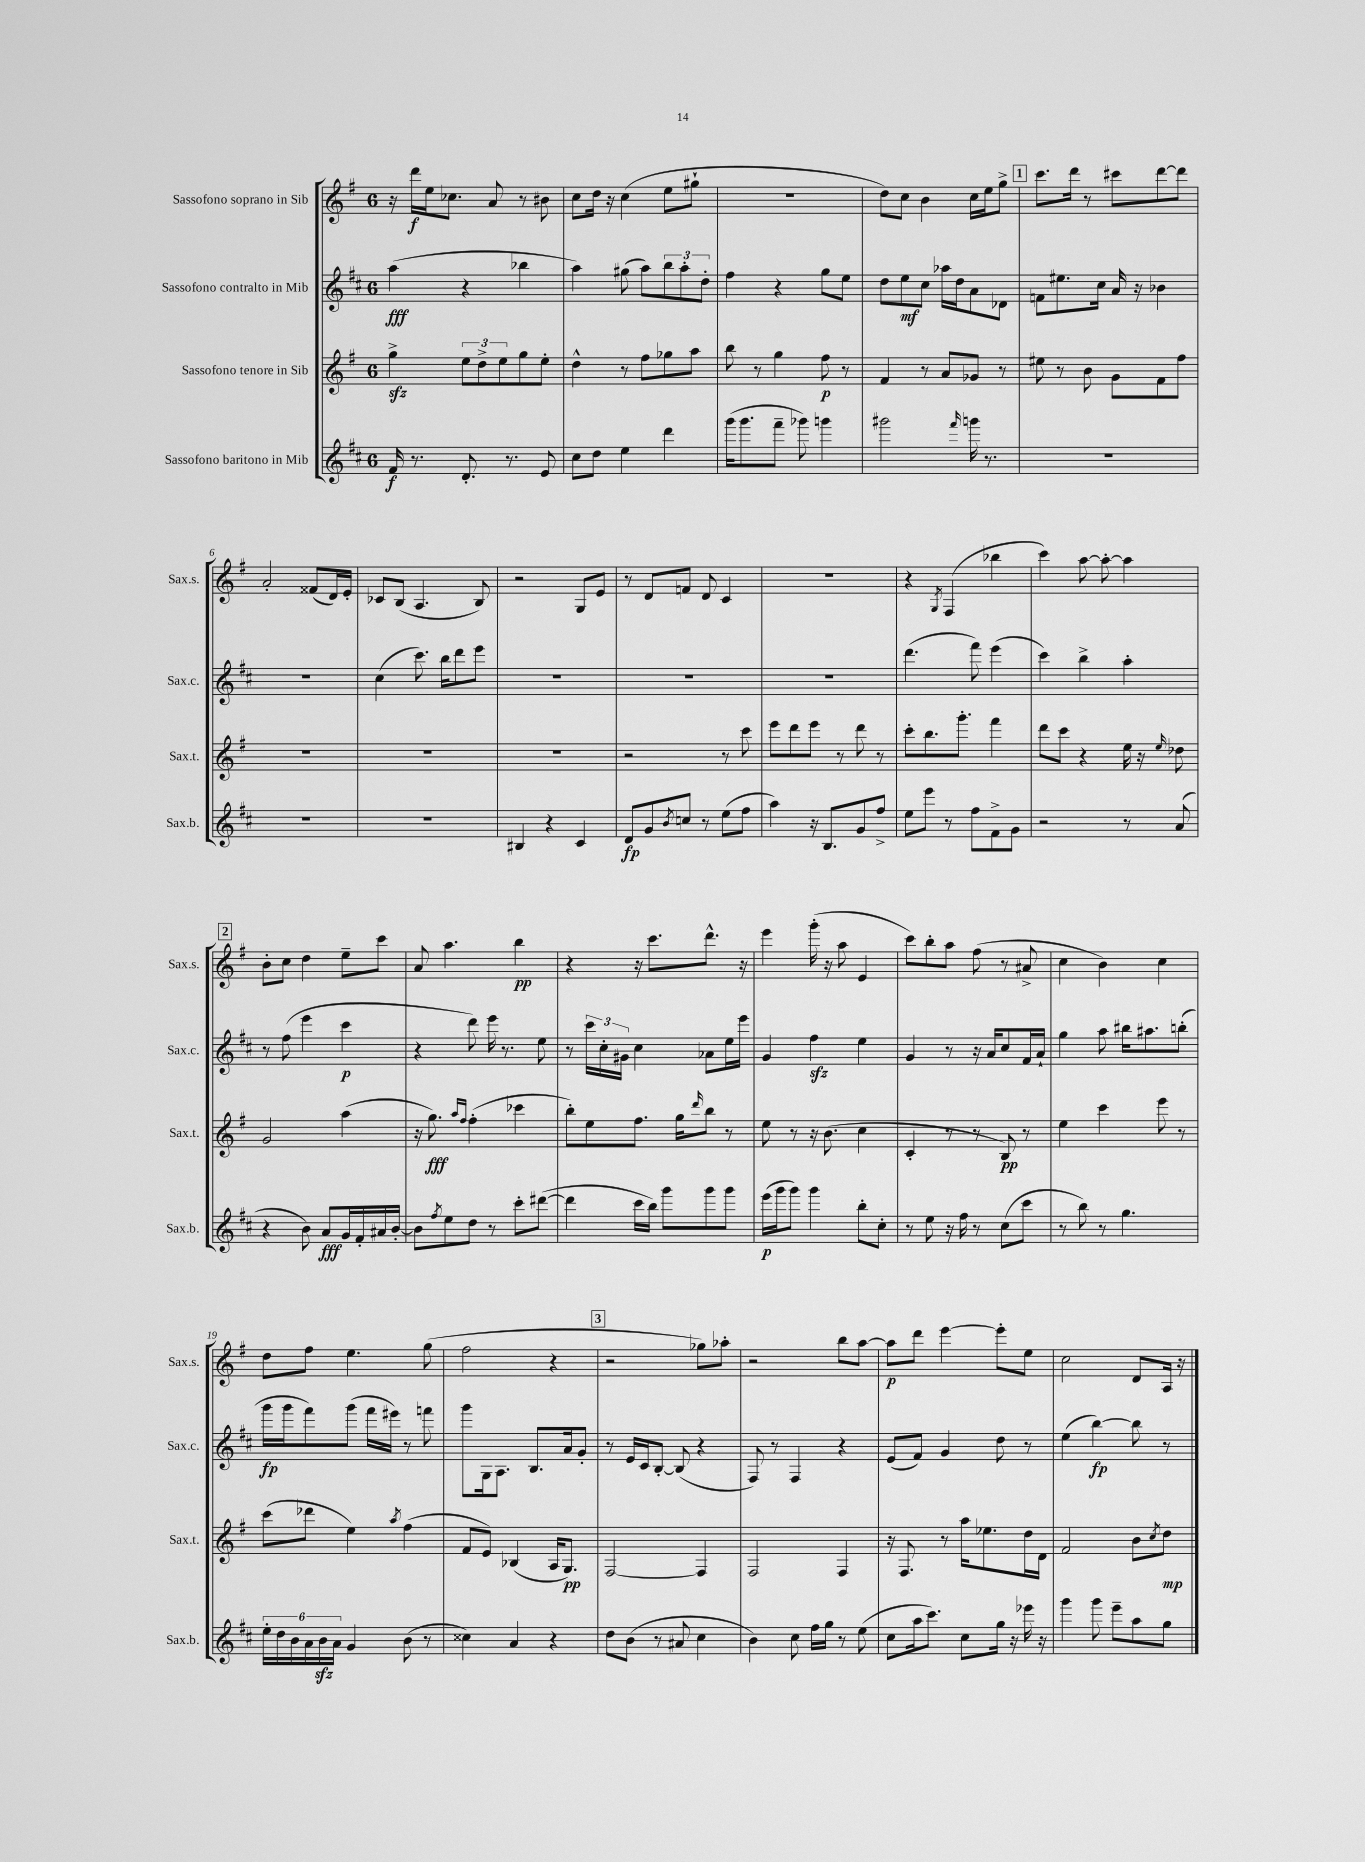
<<
\new StaffGroup <<
\new Staff = "s0" \with { instrumentName = "Sassofono soprano in Sib" shortInstrumentName = "Sax.s." } {
    \clef treble \key g \major \once \override Staff.TimeSignature.style = #'single-digit \time 6/8
    r16 d'''16\f e''16 ces''8. a'8 r8 bis'8 |
    c''8 d''16 r16 c''4( e''8 gis''8-! |
    R2. |
    d''8) c''8 b'4 c''16 e''16 g''8-> |
    \mark \markup { \box "1" } c'''8. d'''16 r8 cis'''8 d'''8~ d'''8 |
    a'2-. fisis'8( d'16) e'16-. |
    ces'8 b8( a4. b8) |
    r2 g8 e'8 |
    r8 d'8 f'8 d'8 c'4 |
    R2. |
    r4 \acciaccatura { g8 } fis4( bes''4 |
    c'''4) a''8~ a''8~-. a''4 |
    \mark \markup { \box "2" } b'8-. c''8 d''4 e''8-- c'''8 |
    a'8 a''4. b''4\pp |
    r4 r16 c'''8. d'''8.-^ r16 |
    e'''4 g'''16-.( r16 a''8 e'4 |
    c'''8) b''8-. a''8 fis''8( r8 ais'8-> |
    c''4 b'4) c''4 |
    d''8 fis''8 e''4. g''8( |
    fis''2 r4 |
    \mark \markup { \box "3" } r2 ges''8) aes''8-. |
    r2 b''8 a''8~ |
    a''8\p d'''8 e'''4~ e'''8-. e''8 |
    c''2 d'8 a16 r16 \bar "|." |
}
\new Staff = "s1" \with { instrumentName = "Sassofono contralto in Mib" shortInstrumentName = "Sax.c." } {
    \clef treble \key d \major \once \override Staff.TimeSignature.style = #'single-digit \time 6/8
    a''4\fff( r4 bes''4 |
    a''4) gis''8( a''8) \tuplet 3/2 { b''8 a''8-. d''8-. } |
    fis''4 r4 g''8 e''8 |
    d''8 e''8\mf cis''8 aes''16 d''16 a'8 des'8 |
    \mark \markup { \box "1" } f'8 eis''8. cis''16 a'16 r16 bes'4 |
    R2. |
    cis''4( cis'''8.) b''16 d'''8 e'''8 |
    R2. |
    R2. |
    R2. |
    d'''4.( fis'''8) e'''4( |
    cis'''4) b''4-> a''4-. |
    \mark \markup { \box "2" } r8 fis''8( e'''4 cis'''4\p |
    r4 d'''8) e'''16 r8. e''8 |
    r8 \tuplet 3/2 { cis'''16 cis''16-. gis'16 } cis''4 aes'8 e''16 e'''16 |
    g'4 fis''4\sfz e''4 |
    g'4 r8 r16 a'16 cis''8 fis'16 a'16-! |
    g''4 a''8 bis''16 ais''8. b''8-.( |
    g'''16\fp g'''16 fis'''8) g'''8( fis'''16 eis'''16) r8 f'''8 |
    g'''8 g16 a8. b8. a'16 g'8-. |
    \mark \markup { \box "3" } r8 e'16 cis'16 b8~-. b8( r4 |
    fis8) r8 fis4 r4 |
    e'8( fis'8) g'4 d''8 r8 |
    e''4( b''4~\fp) b''8 r8 \bar "|." |
}
\new Staff = "s2" \with { instrumentName = "Sassofono tenore in Sib" shortInstrumentName = "Sax.t." } {
    \clef treble \key g \major \once \override Staff.TimeSignature.style = #'single-digit \time 6/8
    g''4->\sfz \tuplet 3/2 { e''8 d''8-> e''8 } g''8 e''8-. |
    d''4-^ r8 fis''8 ges''8 a''8 |
    b''8 r8 g''4 fis''8\p r8 |
    fis'4 r8 a'8 ges'8 r8 |
    \mark \markup { \box "1" } eis''8 r8 b'8 g'8 fis'8 fis''8 |
    R2. |
    R2. |
    R2. |
    r2 r8 c'''8 |
    e'''8 d'''8 e'''8 r8 d'''8 r8 |
    c'''8-. b''8. g'''8.-. fis'''4 |
    d'''8 c'''8 r4 e''16 r16 \grace { e''16 } des''8 |
    \mark \markup { \box "2" } g'2 a''4( |
    r16 g''8.\fff) \grace { a''16 fis''16 } fis''4-.( ces'''4 |
    b''8-.) e''8 fis''8. g''16 \grace { d'''16 } b''8 r8 |
    e''8 r8 r16 b'8.( c''4 |
    c'4-. r8 r8 b8\pp) r8 |
    e''4 c'''4 e'''8 r8 |
    c'''8( des'''8 e''4) \acciaccatura { a''8 } fis''4( |
    fis'8 e'8) bes4( a16 g8.\pp) |
    \mark \markup { \box "3" } fis2~ fis4 |
    fis2 fis4 |
    r16 fis8. r8 a''16 ees''8. d''16 d'16 |
    fis'2 b'8 \acciaccatura { c''8 } d''8\mp \bar "|." |
}
\new Staff = "s3" \with { instrumentName = "Sassofono baritono in Mib" shortInstrumentName = "Sax.b." } {
    \clef treble \key d \major \once \override Staff.TimeSignature.style = #'single-digit \time 6/8
    fis'16\f r8. d'8.-. r8. e'8 |
    cis''8 d''8 e''4 d'''4 |
    g'''16( g'''8. fis'''8-- ges'''8) g'''4 |
    gis'''2 \grace { fis'''16 } g'''16 r8. |
    \mark \markup { \box "1" } R2. |
    R2. |
    R2. |
    bis4 r4 cis'4 |
    d'8\fp g'8 \acciaccatura { b'8 } c''8 r8 e''8( fis''8 |
    a''4) r16 b8. g'8 fis''8-> |
    e''8 e'''8 r8 fis''8 fis'8-> g'8 |
    r2 r8 a'8( |
    \mark \markup { \box "2" } r4 b'8) a'8\fff g'16 fis'16-. ais'16 b'16~-. |
    b'8 \acciaccatura { fis''8 } e''8 d''8 r8 cis'''8-. dis'''8~( |
    dis'''4 cis'''16 b''16) g'''8 g'''8 g'''8 |
    e'''16\p( g'''16 g'''8) g'''4 b''8-. cis''8-. |
    r8 e''8 r16 fis''16 r8 cis''8( cis'''8 |
    r8 b''8) r8 g''4. |
    \tuplet 6/4 { e''16-. d''16 b'16 a'16 b'16\sfz a'16 } g'4 b'8( r8 |
    cisis''4) a'4 r4 |
    \mark \markup { \box "3" } d''8 b'8( r8 ais'8 cis''4 |
    b'4) cis''8 fis''16 g''16 r8 e''8( |
    cis''8 a''16 cis'''8.) cis''8 g''16 r16 ees'''16 r16 |
    g'''4 g'''8 e'''8-- a''8 g''8 \bar "|." |
}
>>
>>
